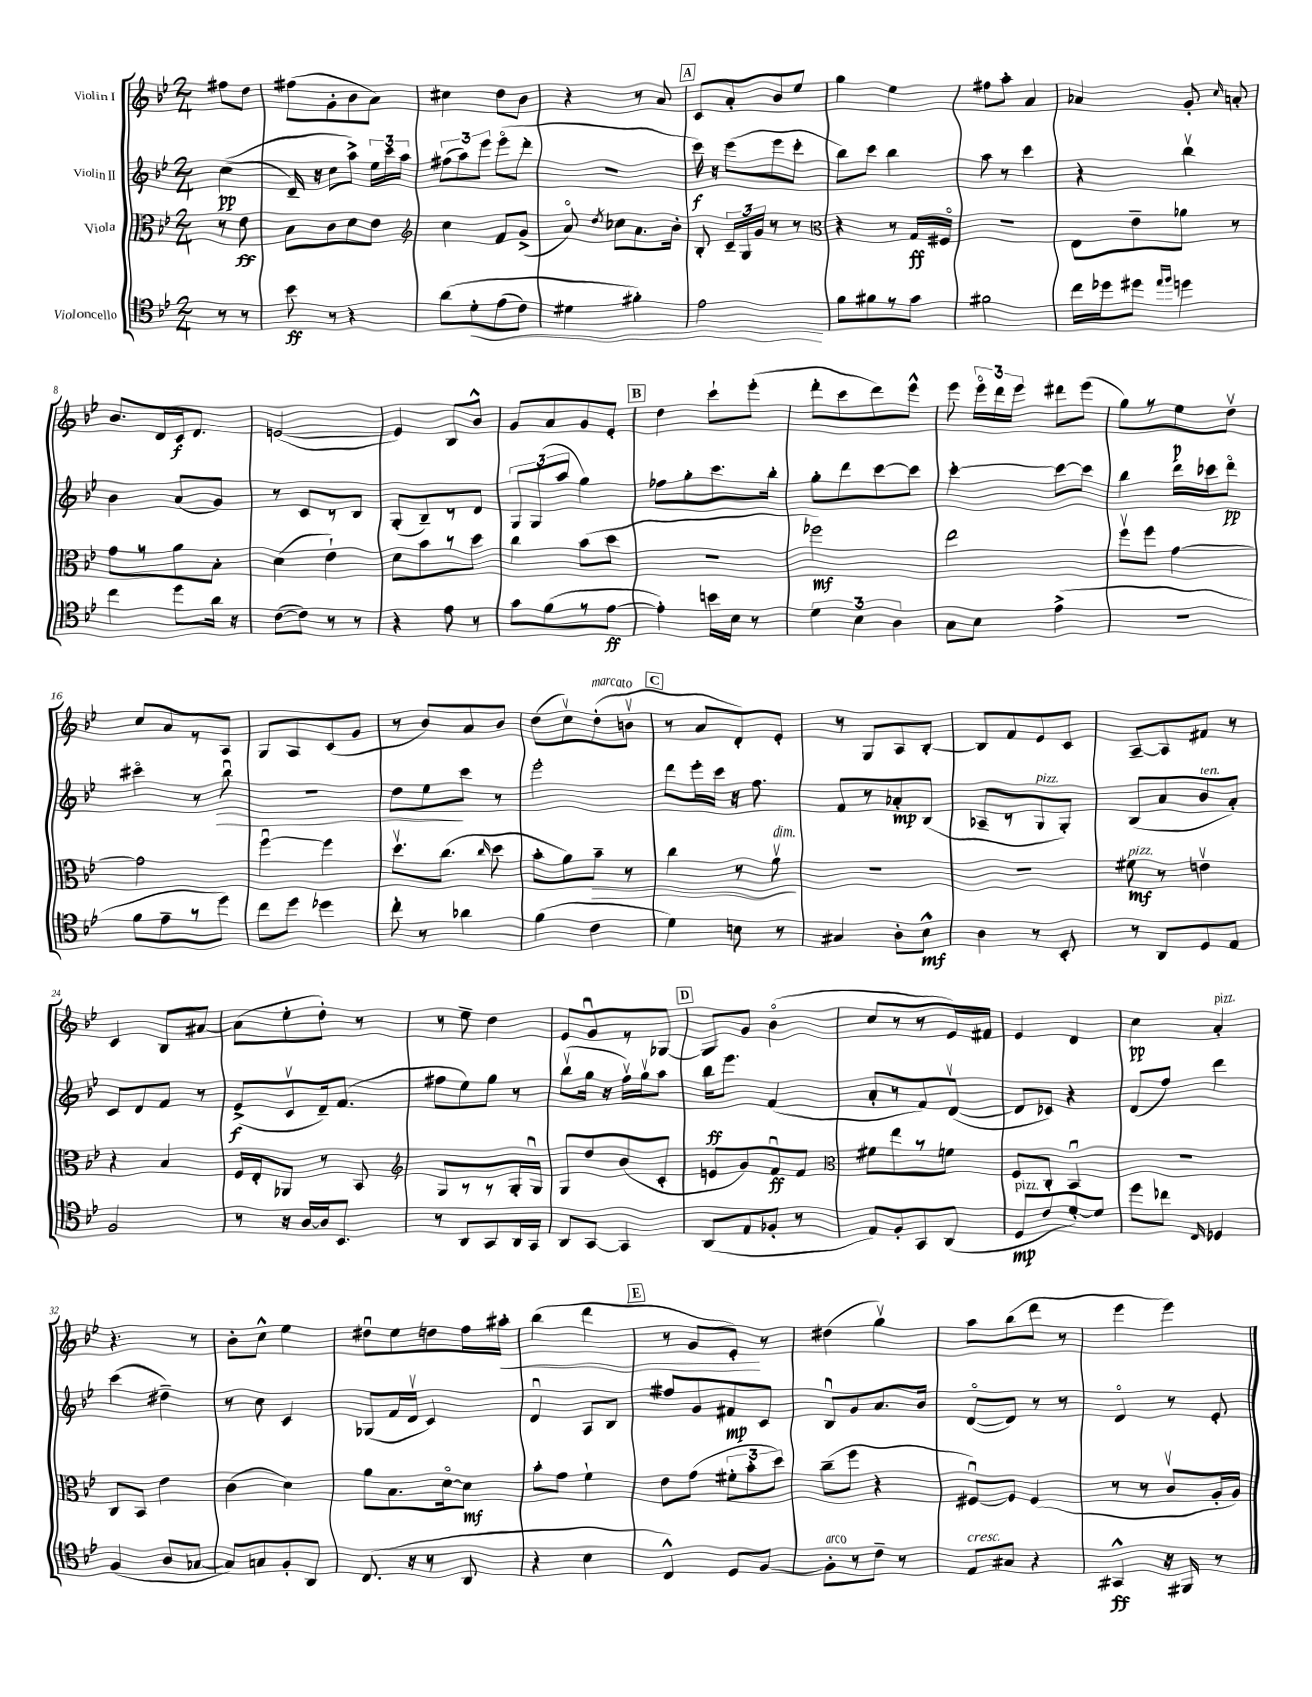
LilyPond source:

<<
\new StaffGroup <<
\new Staff = "s0" \with { instrumentName = "Violin I" } {
    \clef treble \key bes \major \numericTimeSignature \time 2/4 \partial 4
    \autoBeamOff fis''8[ d''8] |
    fis''8[( g'8-. bes'8 a'8]) |
    cis''4 d''8[ bes'8] |
    r4 r8 a'8 |
    \mark \markup { \box "A" } c'8[ a'8-. bes'8 ees''8] |
    g''4 ees''4 |
    fis''8[ a''8]-. a'4 |
    aes'4 g'8-. \grace { c''16 } a'8-. |
    bes'8.[ d'16 c'16\f d'8.] |
    e'2~( |
    e'4) bes8[ bes'8]-^ |
    g'8[ a'8 g'8 ees'8]-. |
    \mark \markup { \box "B" } d''4 c'''8[-! ees'''8]-.( |
    d'''8[-. c'''8 d'''8) ees'''8]-^ |
    ees'''8 \tuplet 3/2 { ees'''16[\flageolet d'''16 ees'''16] } dis'''8[ ees'''8]( |
    g''8[) r8 ees''8\p d''8]\upbow |
    c''8[ a'8 r8 a8] |
    g8[ a8 c'8( g'8] |
    r8 bes'8[) a'8 bes'8] |
    d''8[( c''8\upbow) d''8-.^\markup { \italic "marcato" }( b'8]\upbow |
    \mark \markup { \box "C" } r8 a'8[ d'8-.) ees'8]-. |
    r8 g8[ a8 bes8]~-. |
    bes8[ f'8 ees'8 c'8] |
    a8[~-- a8 fis'8] r8 |
    c'4 bes8[ ais'8]~ |
    ais'8[( ees''8-. d''8]-.) r8 |
    r8 ees''8-- d''4 |
    ees'8[ g'8\downbow r8 ges8]~ |
    \mark \markup { \box "D" } ges8[ g'8] bes'4\flageolet( |
    c''8[ r8 r8 ees'16) fis'16] |
    ees'4 d'4 |
    c''4\pp a'4-.^\markup { \italic "pizz." } |
    r4. r8 |
    bes'8[-. c''8]-^ ees''4 |
    dis''8[\downbow ees''8 d''8 f''16 ais''16]-.\< |
    bes''4( d'''4 |
    \mark \markup { \box "E" } r8 g'8[ ees'8]-.\!) r8 |
    dis''4( g''4\upbow) |
    a''8[ bes''8( d'''8] r8 |
    ees'''4 ees'''4) \bar "|." |
}
\new Staff = "s1" \with { instrumentName = "Violin II" } {
    \clef treble \key bes \major \numericTimeSignature \time 2/4 \partial 4
    \autoBeamOff c''4\pp(\( |
    d'16--) r16 c''8[ a''8]->\) \tuplet 3/2 { ees''16[ c'''16 a''16] } |
    \tuplet 3/2 { fis''8[( a''8) ees'''8] } ees'''8[\flageolet( d'''8]-. |
    R2 |
    \mark \markup { \box "A" } c'''16\f) r16 ees'''8[( ees'''8 c'''8]-. |
    bes''8[) c'''8] bes''4 |
    a''8 r8 c'''4 |
    r4 bes''4\upbow |
    bes'4 a'8[( g'8]) |
    r8 c'8[ r8 bes8] |
    g8[-.( bes8--) r8 d'8] |
    \tuplet 3/2 { g8[ g8( a''8] } g''4) |
    \mark \markup { \box "B" } fes''8[ g''8-. c'''8. bes''16]-. |
    g''8[-. d'''8 c'''8~ c'''8] |
    c'''4~-. c'''8[~ c'''8] |
    bes''4 d'''16[ ces'''16 d'''8]\flageolet\pp |
    cis'''4\flageolet r8 bes''8\downbow\> |
    r2 |
    d''8[ ees''8\! c'''8] r8 |
    ees'''2-. |
    \mark \markup { \box "C" } d'''8[ ees'''16-. c'''16] r16 f''8. |
    f'8[ r8 aes'8-.\mp bes8]( |
    aes8[-- r8 g8^\markup { \italic "pizz." } g8]-.) |
    bes8[( a'8 bes'8^\markup { \italic "ten." } a'8]-.) |
    c'8[ d'8 f'8] r8 |
    ees'8[->\f( c'8\upbow d'16--) f'8.]( |
    fis''8[ ees''8) g''8] r8 |
    bes''8[\upbow( g''16] r16 f''16[\upbow) g''16\upbow a''8] |
    \mark \markup { \box "D" } bes''16[\ff ees'''8.] f'4( |
    a'8[-. r8 f'8) d'8]~\upbow( |
    d'8[ ces'8]) r4 |
    d'8[( f''8]) d'''4 |
    c'''4( dis''4--) |
    r8 c''8 c'4 |
    ges8[( f'16 d'16]\upbow c'4) |
    d'4\downbow a8[ bes8] |
    \mark \markup { \box "E" } fis''8[ g'8 fis'8\mp c'8] |
    bes8[\downbow g'8 a'8. bes'16] |
    d'8[~\flageolet( d'8]) r8 r8 |
    d'4\flageolet r8 ees'8-. \bar "|." |
}
\new Staff = "s2" \with { instrumentName = "Viola" } {
    \clef alto \key bes \major \numericTimeSignature \time 2/4 \partial 4
    \autoBeamOff r8 ees'8\ff |
    bes8[ c'8 d'8 ees'8] |
    \clef treble c''4 f'8[ g'8]->( |
    a'8\flageolet) \acciaccatura { d''8 } ces''8[ a'8. bes'16]-. |
    \mark \markup { \box "A" } bes8-. \tuplet 3/2 { c'16[-- g16 g'16] } r8 r8 |
    \clef alto r4 r8 g16[\ff fis16]\flageolet |
    r2 |
    ees8[ ees'8-- aes'8] r8 |
    g'8[ r8 a'8 bes8]-. |
    d'4( ees'4-!) |
    d'8[ bes'8 r8 d''8] |
    c''4 bes'8[( d''8] |
    \mark \markup { \box "B" } r2 |
    fes''2\mf) |
    ees''2 |
    f''8[\upbow f''8] g'4~ |
    g'2 |
    f''4~\downbow f''4 |
    d''8.[\upbow c''8.]( \grace { c''16 } d''8 |
    bes'8[-. a'8) bes'8]--\> r8 |
    \mark \markup { \box "C" } c''4 r8 a'8\upbow\!^\markup { \italic "dim." } |
    R2 |
    R2 |
    fis'8\mf^\markup { \italic "pizz." } r8 e'4\upbow |
    r4 bes4 |
    f16[ ees16-. aes,8] r8 bes,8 |
    \clef treble g8[ r8 r8 g16-. g16]\downbow |
    g8[ d''8 bes'8( c'8]-. |
    \mark \markup { \box "D" } e'8[ g'8) f'8\downbow\ff f'8] |
    \clef alto fis'8[ ees''8 r8 f'8] |
    f8[ c8]-. bes,4\downbow |
    R2 |
    c8[ bes,8] ees'4 |
    c'4( d'4) |
    a'8[ bes8. d'16~\flageolet d'8]\mf |
    bes'8[-. g'8] f'4-! |
    \mark \markup { \box "E" } ees'8[ g'8]( \tuplet 3/2 { fis'8[-. bes'8-. d''8]) } |
    c''8[--( f''8] r4 |
    fis8[~\downbow) fis8] fis4( |
    r8 r8 c'8[\upbow a16-. a16]) \bar "|." |
}
\new Staff = "s3" \with { instrumentName = "Violoncello" } {
    \clef tenor \key bes \major \numericTimeSignature \time 2/4 \partial 4
    \autoBeamOff r8 r8 |
    bes'8\ff r8 r4 |
    a'8[\( d'8-.\< ees'8( c'8]) |
    dis'4 fis'4-.\) |
    \mark \markup { \box "A" } ees'2\! |
    f'8[ fis'8 r8 g'8] |
    fis'2 |
    c''16[ des''16 dis''8] \grace { ees''16[ f''16] } d''4 |
    c''4 d''8[ a'16] r16 |
    c'8[~( c'8]) r8 r8 |
    r4 ees'8 r8 |
    g'8[ f'8( r8 ees'8]~\ff |
    \mark \markup { \box "B" } ees'4-.) b'16[ bes16] r8 |
    \tuplet 3/2 { d'4 bes4 a4 } |
    g8[ bes8] ees'4->( |
    R2 |
    f'8[ ees'8-- r8 d''8]) |
    c''8[ d''8] des''4 |
    c''8-. r8 aes'4 |
    f'4( c'4 |
    \mark \markup { \box "C" } d'4) b8 r8 |
    gis4 a8[-. bes8]-^\mf |
    a4 r8 bes,8-. |
    r8 a,8[ d8 ees8] |
    f2 |
    r8 r16 a16[~ a16 bes,8.] |
    r8 a,8[ g,8 a,16 g,16] |
    a,8[ g,8]~ g,4 |
    \mark \markup { \box "D" } a,8[( ees8 fes8]-. r8 |
    ees8[) f8-. g,8 a,8]( |
    d8[\mp^\markup { \italic "pizz." } c'8 d'8~-.) d'8] |
    d''8[ ces''8] \grace { c16 } des4 |
    f4( a8[ ges8]~ |
    ges8[) g8 f8-. a,8] |
    c8.( r16 r8 a,8 |
    r4 bes4 |
    \mark \markup { \box "E" } c4-^) d8[ f8]~ |
    f8[-.^\markup { \italic "arco" } r8 c'8]-- r8 |
    ees8[^\markup { \italic "cresc." } gis8] r4 |
    gis,4-^\ff r16 fis,16 r8 \bar "|." |
}
>>
>>
